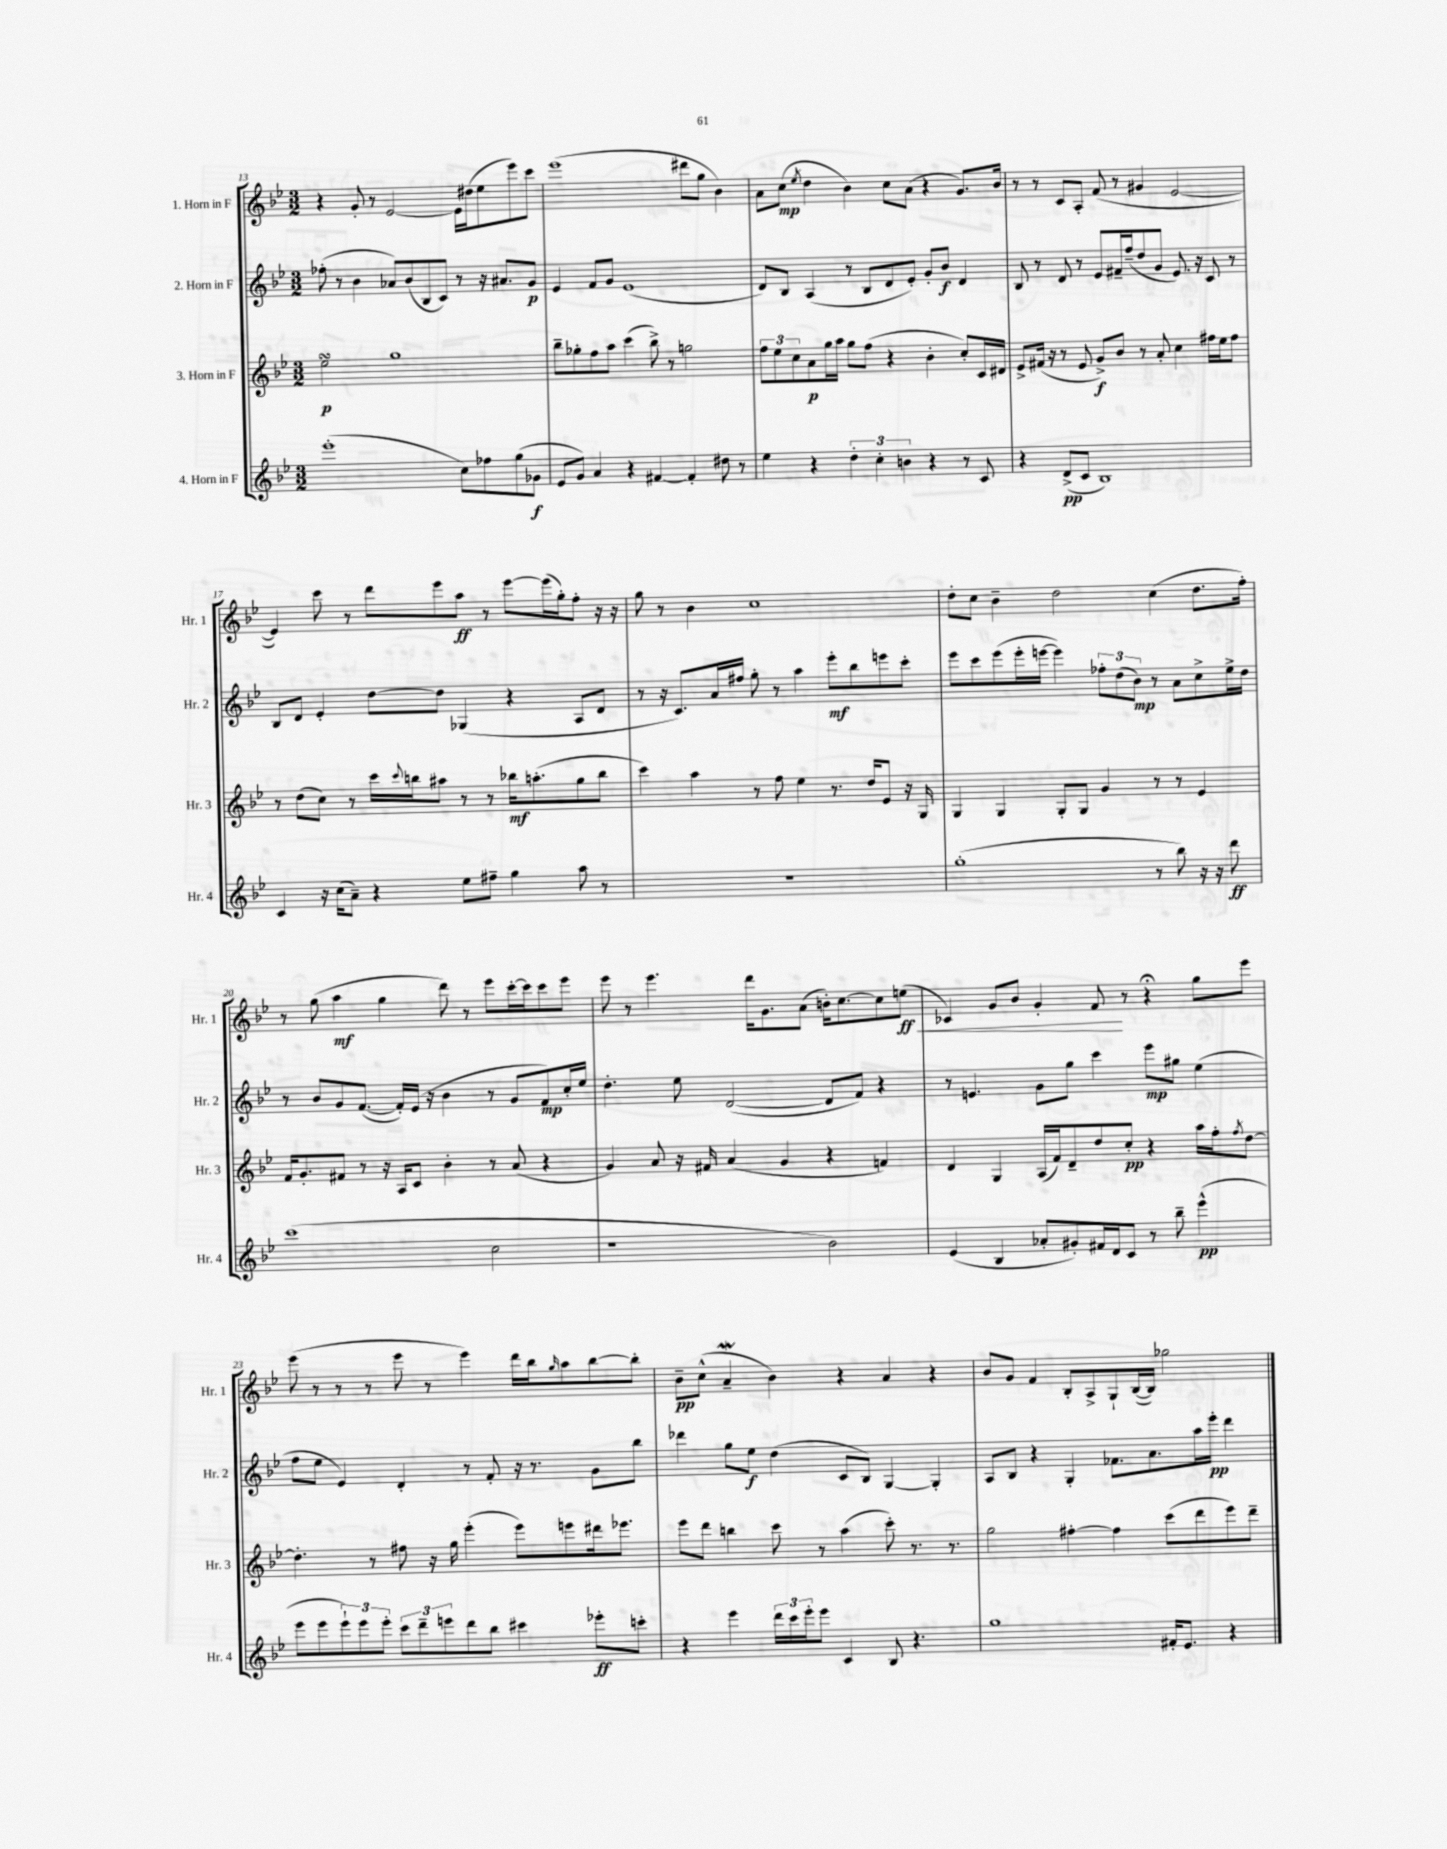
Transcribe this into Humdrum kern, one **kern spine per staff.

**kern	**kern	**kern	**kern
*staff4	*staff3	*staff2	*staff1
*clefG2	*clefG2	*clefG2	*clefG2
*k[b-e-]	*k[b-e-]	*k[b-e-]	*k[b-e-]
*M3/2	*M3/2	*M3/2	*M3/2
(1eee-'	2ee-	(8ff-'	4r
.	.	8r	.
.	.	4b-	8g'
.	.	.	8r
.	1gg	8a-)	[2e-
.	.	(8b-	.
.	.	8B-	.
.	.	8c)	.
8cc)	.	8r	16e-]
.	.	.	(16dd#
8ff-	.	16r	8ee-
.	.	8.a#	.
(8gg	.	.	8eee-)
8g-	.	8g	8ccc
=	=	=	=
8e-	8bb-~	4e-	(1eee-
8g)	8gg-'	.	.
4a	8ff	8f	.
.	8aa	8g	.
4r	(4ccc	(1e-	.
[4f#	8bb-^)	.	.
.	8r	.	.
4f#']	2gg	.	8ddd#
.	.	.	8gg
8dd#	.	.	4b-)
8r	.	.	.
=	=	=	=
4ee-	12ff	8d)	8a
.	12ee-	.	.
.	.	8B-	(8cc
.	12cc	.	.
.	.	.	8qee-
4r	8a	(4A	4dd
.	16gg	.	.
.	16aa	.	.
6dd'	8gg	8r	4b-)
.	(8ff	8B-	.
6cc'	.	.	.
.	4r	8d	8cc
6b	.	.	.
.	.	8e-')	(8a
4r	4b-'	8g'	4r
.	.	8b-	.
8r	8cc')	4d	8.g)
8c	16c	.	.
.	16d#	.	16b-
=	=	=	=
4r	8e-^	8B-	8r
.	(16f#	8r	8r
.	16r	.	.
(8d^	8r	8d	8c
8c	8e-	8r	8A'
1B-)	8g^)	8e-	(8f
.	8b-	16f#~	8r
.	.	(16ff~	.
.	8r	8dd	4g#
.	8a'	8g	.
.	4cc	8.e-)	[2e-
.	.	16r	.
.	16ff#	8c	.
.	16ee-	.	.
.	8ff#	8r	.
=	=	=	=
4c	8r	8B-	4e-])
.	(8dd	8d	.
16r	8cc)	4e-'	8ccc
(16cc	.	.	.
8a~)	8r	.	8r
4r	16ccc	[8dd	8ddd
.	8qqccc	.	.
.	16bb	.	.
.	8aa#	8dd]	8eee-
8ee-	8r	(4G-	8aa
8ff#~	8r	.	8r
4gg	16bb-	4r	[8eee-
.	(8.aa'	.	.
.	.	.	(16eee-]
.	.	.	16gg')
8aa	8gg	8A	8ff'
8r	8bb-	8d	16r
.	.	.	16r
=	=	=	=
1.r	4ccc)	8r	8gg
.	.	16r	8r
.	.	8.c)	.
.	4aa	.	4b-
.	.	16a	.
.	.	16ff#	.
.	8r	8gg'	1cc
.	8ff	8r	.
.	4ee-	4aa	.
.	8.r	8eee-'	.
.	.	8bb-	.
.	16dd	.	.
.	8e-	8eee	.
.	16r	8ccc'	.
.	16G	.	.
=	=	=	=
(1gg'	4G	8eee-	8dd'
.	.	8ccc	8cc
.	4G	(8eee-	4b-~
.	.	16eee-'	.
.	.	[16eee	.
.	8G'	4eee])	2dd
.	8G	.	.
.	4g	12ff-'	.
.	.	(12dd	.
.	.	12b-)	.
8r	8r	8r	(4cc
8bb-)	8r	8a	.
16r	4e-	8cc^	8.dd
16r	.	.	.
8ddd	.	16ee-^	.
.	.	16dd	16ff')
=	=	=	=
(1ccc	16f	8r	8r
.	8.g'	.	.
.	.	8b-	(8gg
.	8f#	8g	4aa
.	8r	([8.f	.
.	16r	.	4gg
.	16A	16f'])	.
.	8c	(16e-	.
.	.	16r	.
.	4b-'	4b-	8ddd)
.	.	.	8r
2cc	8r	8r	8eee-
.	(8a	8g	[16ccc'
.	.	.	16ccc]
.	4r	8f)	8ccc
.	.	16cc'	8eee-
.	.	16ee-	.
=	=	=	=
1r	4g)	4.dd'	8eee-
.	.	.	8r
.	8a	.	4.eee-
.	16r	8ee-	.
.	16f#	.	.
.	(4a	([2d	.
.	.	.	16ddd
.	.	.	8.g
.	4g	.	.
.	.	.	(8a
2b-)	4r	8d]	16b')
.	.	.	[8.cc
.	.	8f)	.
.	4f)	4r	8cc]
.	.	.	(8ee
=	=	=	=
(4e-	4d	8r	4c-)
.	.	4.e	.
4B-	4G	.	8g
.	.	.	8b-
8a-'	(16A	8g	4g'
.	16f)	.	.
8g#')	8d~	8gg	.
16f#	8dd	4ccc	8f
16d	.	.	.
8c	8cc'	.	8r
8r	4r	8eee-	4r;
8bb-~	.	8gg#	.
(4eee-^^	16aa	(4ee-	8gg
.	16ff'	.	.
.	8qff	.	.
.	[8dd	.	8eee-
=	=	=	=
8eee-	4.dd']	8ff	(8eee-
8eee-	.	8ee-	8r
12eee-`)	.	4e-)	8r
12eee-	.	.	.
.	8r	.	8r
12eee-'	.	.	.
12ccc	8ff#	4d'	8eee-
12ddd~	.	.	.
.	16r	.	8r
12eee	.	.	.
.	16gg	.	.
8ddd	(4eee-'	8r	4eee-)
8bb-	.	8f'	.
4ccc#	8eee-)	16r	16ddd
.	.	8.r	16bb-
.	.	.	16qqgg
.	8eee	.	8aa
8eee-'	16ddd#	8g	[8bb-
.	8.eee-	.	.
8ccc'	.	8bb-	8bb-']
=	=	=	=
4r	8eee-	4ddd-	8b-~
.	8ddd	.	(8cc^^
4eee-	4bb	8gg	4a~
.	.	8ee-	.
24ddd	8ccc	(4dd	4b-)
24ccc	.	.	.
24eee-'	.	.	.
8eee-	8r	.	.
4c	(4aa	8c	4r
.	.	8B-)	.
8B-	8ccc')	[4G	4a
4.r	8.r	.	.
.	.	4G']	4r
.	8.r	.	.
=	=	=	=
1gg	2gg	8A	8b-
.	.	8B-	8g
.	.	4r	4f
.	[4ff#'	4G'	8B-'
.	.	.	8A^
.	4ff#]	8.f-	8G`
.	.	.	([16B-
.	.	8.a	16B-])
16f#'	(8ccc	.	2gg-
8.e-	.	.	.
.	8ddd	16aa	.
.	.	16eee-'	.
4r	8eee-)	4ddd	.
.	8ddd~	.	.
==	==	==	==
*-	*-	*-	*-
